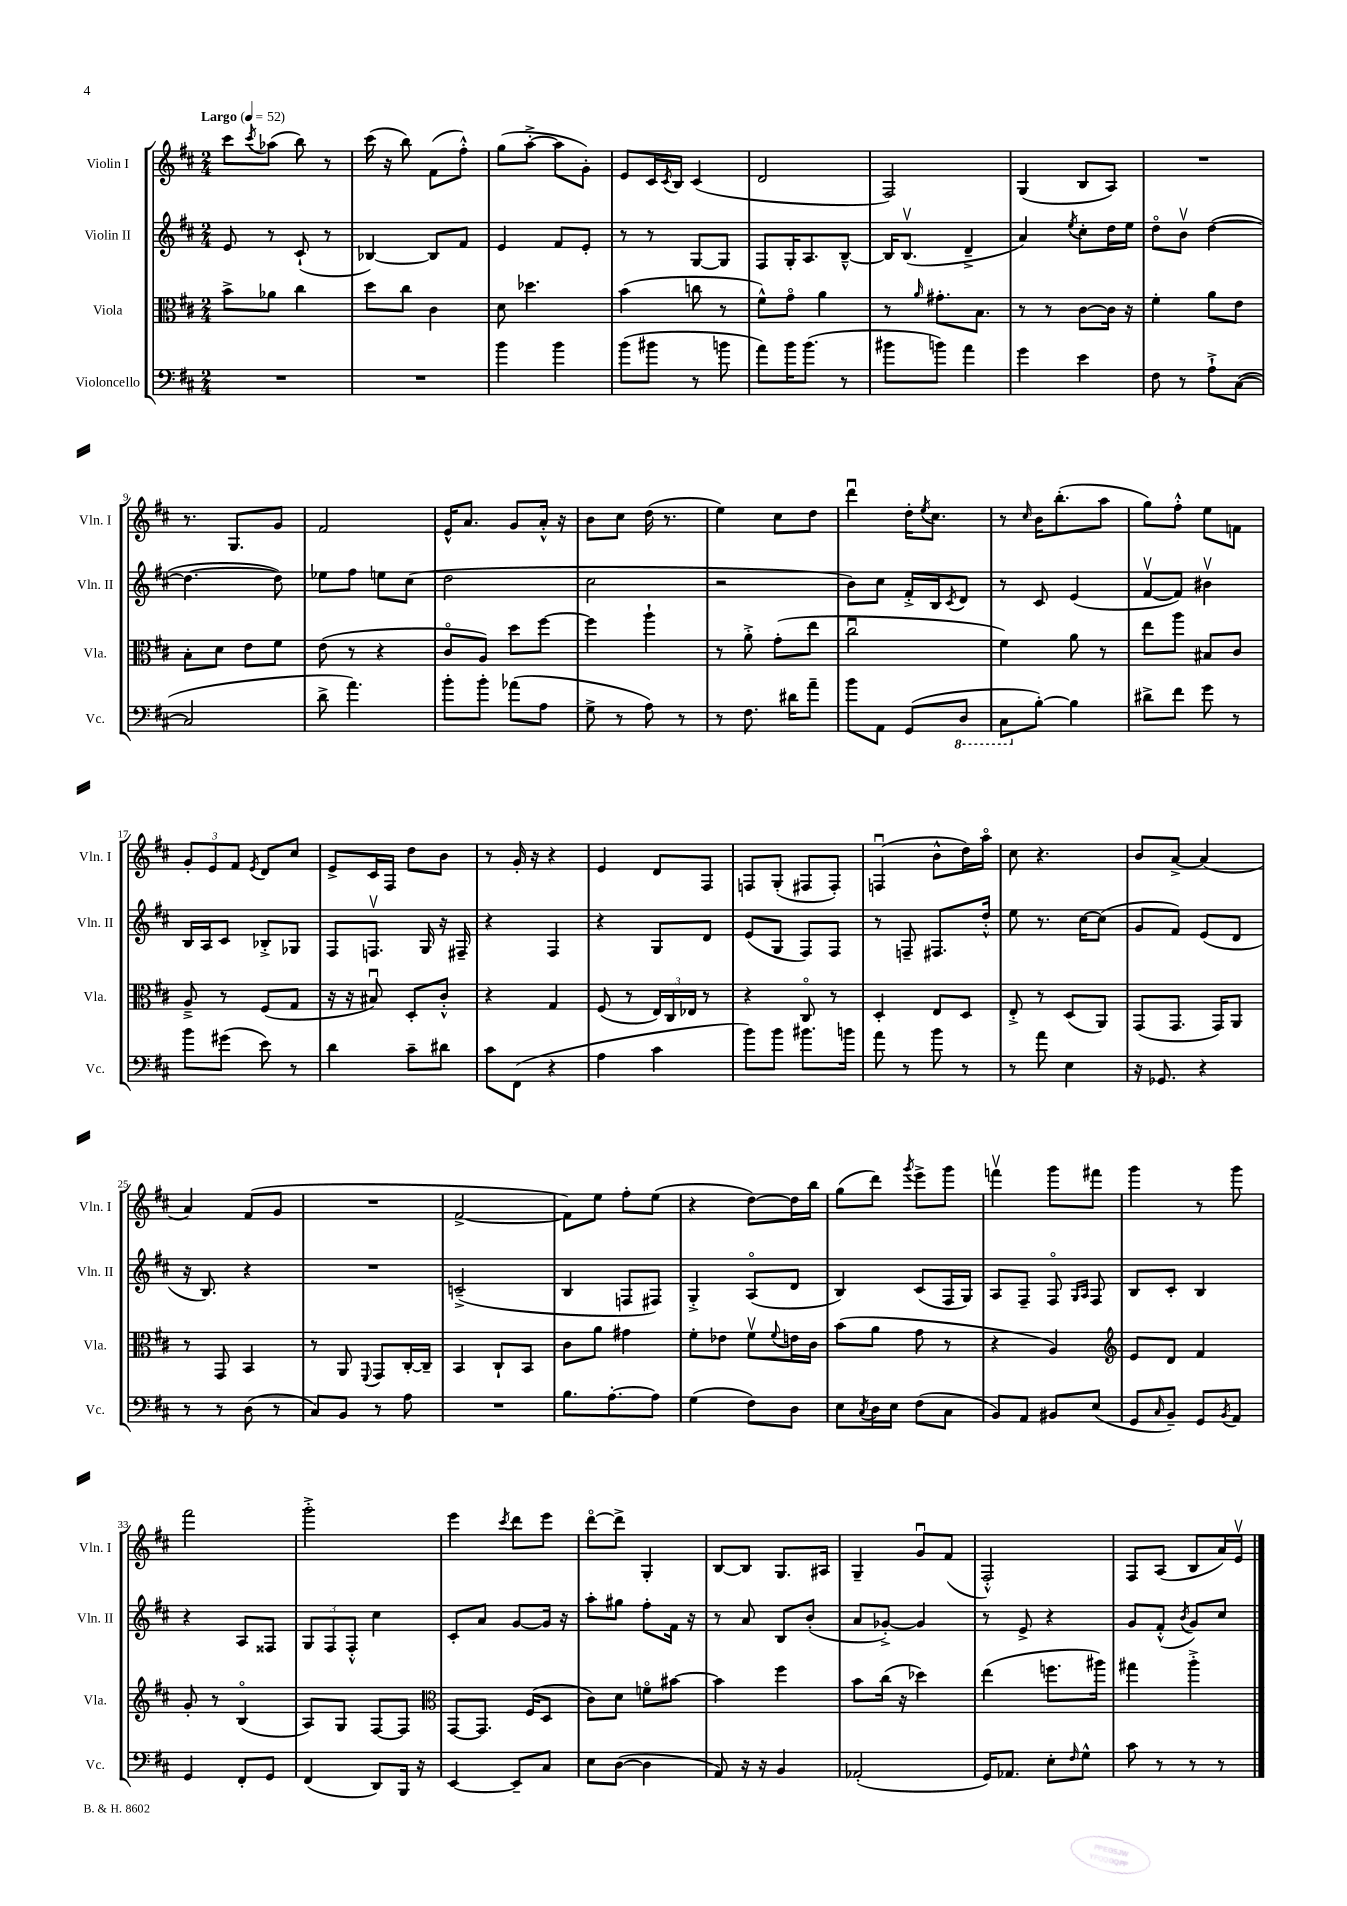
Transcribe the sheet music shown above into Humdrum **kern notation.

**kern	**kern	**kern	**kern
*staff4	*staff3	*staff2	*staff1
*clefF4	*clefC3	*clefG2	*clefG2
*k[f#c#]	*k[f#c#]	*k[f#c#]	*k[f#c#]
*M2/4	*M2/4	*M2/4	*M2/4
*MM52	*MM52	*MM52	*MM52
2r	8b^	8e	8ccc#
.	.	.	8qccc#
.	8a-	8r	(8aa-
.	4cc#	(8c#`	8bb)
.	.	8r	8r
=	=	=	=
2r	8dd	[4B-)	(16ccc#
.	.	.	16r
.	8cc#	.	8bb)
.	4c#	8B-]	(8f#
.	.	8f#	8ff#'^^)
=	=	=	=
4b	8d	4e	(8gg
.	4.dd-	.	[8aa'^
4b	.	8f#	8aa]
.	.	8e'	8g')
=	=	=	=
(8b	(4b	8r	8e
8b#	.	8r	16c#
.	.	.	8qc#
.	.	.	16B
8r	8cc	[8G	(4c#
8b	8r	8G]	.
=	=	=	=
8a)	8f#^^)	8F#	2d
16b	8go	16G'	.
(8.b	.	8.A	.
.	4a	.	.
8r	.	[8B~^^	.
=	=	=	=
8b#	8r	16B]	2F#)
.	.	(8.Bv	.
.	16qqa	.	.
8b)	8.g#'	.	.
4a	.	4d~^	.
.	8.B	.	.
=	=	=	=
4g	8r	4a)	(4G
.	8r	.	.
.	.	8qee	.
4e	[8c#	8cc#'	8B
.	16c#]	16dd	8A)
.	16r	16ee	.
=	=	=	=
8F#	4f#'	8ddo	2r
8r	.	8bv	.
8A`^	8a	([4dd	.
([8C#	8e	.	.
=	=	=	=
2C#]	8B'	4.dd_	8.r
.	8d	.	.
.	.	.	8.G
.	8e	.	.
.	8f#	8dd])	8g
=	=	=	=
8d^	(8e	8ee-	2f#
4.a)	8r	8ff#	.
.	4r	8ee	.
.	.	(8cc#	.
=	=	=	=
8b'	8c#o	2dd	16e^^
.	.	.	8.a
8b'	8A)	.	.
(8a-	8dd	.	8g
8A	[8ff#	.	16a'^^
.	.	.	16r
=	=	=	=
8G^	4ff#]	2cc#	8b
8r	.	.	8cc#
8A)	4aa`	.	(16dd
.	.	.	8.r
8r	.	.	.
=	=	=	=
8r	8r	2r	4ee)
8.F#	8a'^	.	.
.	(8g'	.	8cc#
16d#	.	.	.
8a~	8ee	.	8dd
=	=	=	=
8b	2cc#u	8b)	4dddu
8AA	.	8cc#	.
(8GG	.	16f#'^	16dd'
.	.	.	8qee
.	.	16B	8.cc#
.	.	8qc#	.
8DD	.	8d	.
=	=	=	=
8CC#	4f#)	8r	8r
.	.	.	16qqcc#
[8B')	.	8c#	16b
.	.	.	(8.bb'
4B]	8a	(4e	.
.	8r	.	8aa
=	=	=	=
8d#^	8ee	[8f#v	8gg)
8f#	8aa	8f#])	8ff#'^^
8g	8B#	4b#v	8ee
8r	8c#	.	8f
=	=	=	=
8b	8A~^	16B	12g'
.	.	16A	.
.	.	.	12e
(8g#	8r	8c#	.
.	.	.	12f#
.	.	.	8qe
8e)	(8F#	8B-'^	8d
8r	8G	8G-	8cc#
=	=	=	=
4d	16r	8F#	8e^
.	16r	.	.
.	8B#u)	8.Fv	16c#
.	.	.	16F#
8c#~	8D'	.	8dd
.	.	16G	.
8d#	8c#'^^	16r	8b
.	.	16F#~	.
=	=	=	=
8c#	4r	4r	8r
(8FF#	.	.	16g'
.	.	.	16r
4r	4G	4F#	4r
=	=	=	=
4A	(8F#	4r	4e
.	8r	.	.
4c#	24E)	8G	8d
.	24C#	.	.
.	24E-	.	.
.	8r	8d	8F#
=	=	=	=
8b)	4r	(8e	8F
8b	.	8G	(8G'
8.b#	8C#o	8F#)	8F#
.	8r	8F#	8F#')
16b	.	.	.
=	=	=	=
8a	4D'	8r	(4Fu
8r	.	8F~	.
8b	8E	8.F#	8b^^
8r	8D	.	16dd)
.	.	16dd'^^	16aao
=	=	=	=
8r	8E'^	8ee	8cc#
8a	8r	8.r	4.r
4E	(8D	.	.
.	.	[16cc#	.
.	8AA)	(8cc#]	.
=	=	=	=
16r	(8GG	8g	8b
8.GG-	.	.	.
.	8.GG	8f#)	[8a^
4r	.	(8e	(4a]
.	16GG)	.	.
.	8AA	8d	.
=	=	=	=
8r	8r	16r	4a)
.	.	8.B)	.
8r	8GG	.	.
(8D	4BB	4r	(8f#
8r	.	.	8g
=	=	=	=
8C#)	8r	2r	2r
8BB	8AA	.	.
.	8qqFF#	.	.
8r	8GG	.	.
8A	[16C#'	.	.
.	16C#~]	.	.
=	=	=	=
2r	4BB	(2c~^	[2f#^
.	8C#`	.	.
.	8BB	.	.
=	=	=	=
8.B	8c#	4B	8f#])
.	8a	.	8ee
[8.A'	.	.	.
.	4g#	8F	8ff#'
8A]	.	8F#)	(8ee
=	=	=	=
(4G	8f#'	4G'^	4r
.	8e-	.	.
8F#)	8f#v	(8Ao	[8dd)
.	8qqf#	.	.
8D	16e	8d	16dd]
.	16c#	.	16bb
=	=	=	=
8E	(8b	4B)	(8gg
8qC#	.	.	.
16D	8a	.	8ddd)
16E	.	.	.
.	.	.	8qggg
(8F#	8g	(8c#	8eee^
8C#	8r	16F#	8ggg
.	.	16G)	.
=	=	=	=
8BB)	4r	8A	4fffv
8AA	.	8F#~	.
8BB#	4A)	8F#o	8ggg
.	.	16qqG	.
.	.	16qqA	.
(8E	.	8F#	8fff#
=	=	=	=
*	*clefG2	*	*
8GG	8e	8B	4ggg
16qqC#	.	.	.
8BB~)	8d	8c#'	.
8GG	4f#	4B	8r
8qBB	.	.	.
8AA	.	.	8ggg
=	=	=	=
4GG	8g'	4r	2fff#
.	8r	.	.
8FF#'	(4Bo	8A	.
8GG	.	8F##	.
=	=	=	=
(4FF#	8A)	12G	2ggg'^
.	.	12F#	.
.	8G	.	.
.	.	12F#'^^	.
8DD)	[8F#	4cc#	.
16BBB	8F#]	.	.
16r	.	.	.
=	=	=	=
*	*clefC3	*	*
[4EE	[8GG	8c#'	4eee
.	8.GG]	8a	.
.	.	.	8qccc#
8EE~]	.	[8g	8ddd
.	(16F#	.	.
8C#	8D	16g]	8eee
.	.	16r	.
=	=	=	=
8E	8c#)	8aa'	[8dddo
([8D	8d	8gg#	8ddd^]
4D]	8fo	8ff#'	4G'
.	[8b#	16f#	.
.	.	16r	.
=	=	=	=
8AA)	4b#]	8r	[8B
16r	.	8a	8B]
16r	.	.	.
4BB	4ff#	8B	8.G
.	.	(8b'	.
.	.	.	16A#
=	=	=	=
(2AA-'	8b	8a	4G~
.	(16cc#	[8g-'^)	.
.	16r	.	.
.	4dd-)	4g-]	8gu
.	.	.	(8f#
=	=	=	=
16GG)	(4ee	8r	2F#'^^)
8.AA-	.	.	.
.	.	8e^	.
8E'	8.ff	4r	.
16qqF#	.	.	.
8G^^	.	.	.
.	16aa#)	.	.
=	=	=	=
8c#	4gg#	8g	8F#
8r	.	(8f#'^^	(8A
.	.	8qb	.
8r	4aa'^	8g)	8B
8r	.	8cc#	16a)
.	.	.	16ev
==	==	==	==
*-	*-	*-	*-
